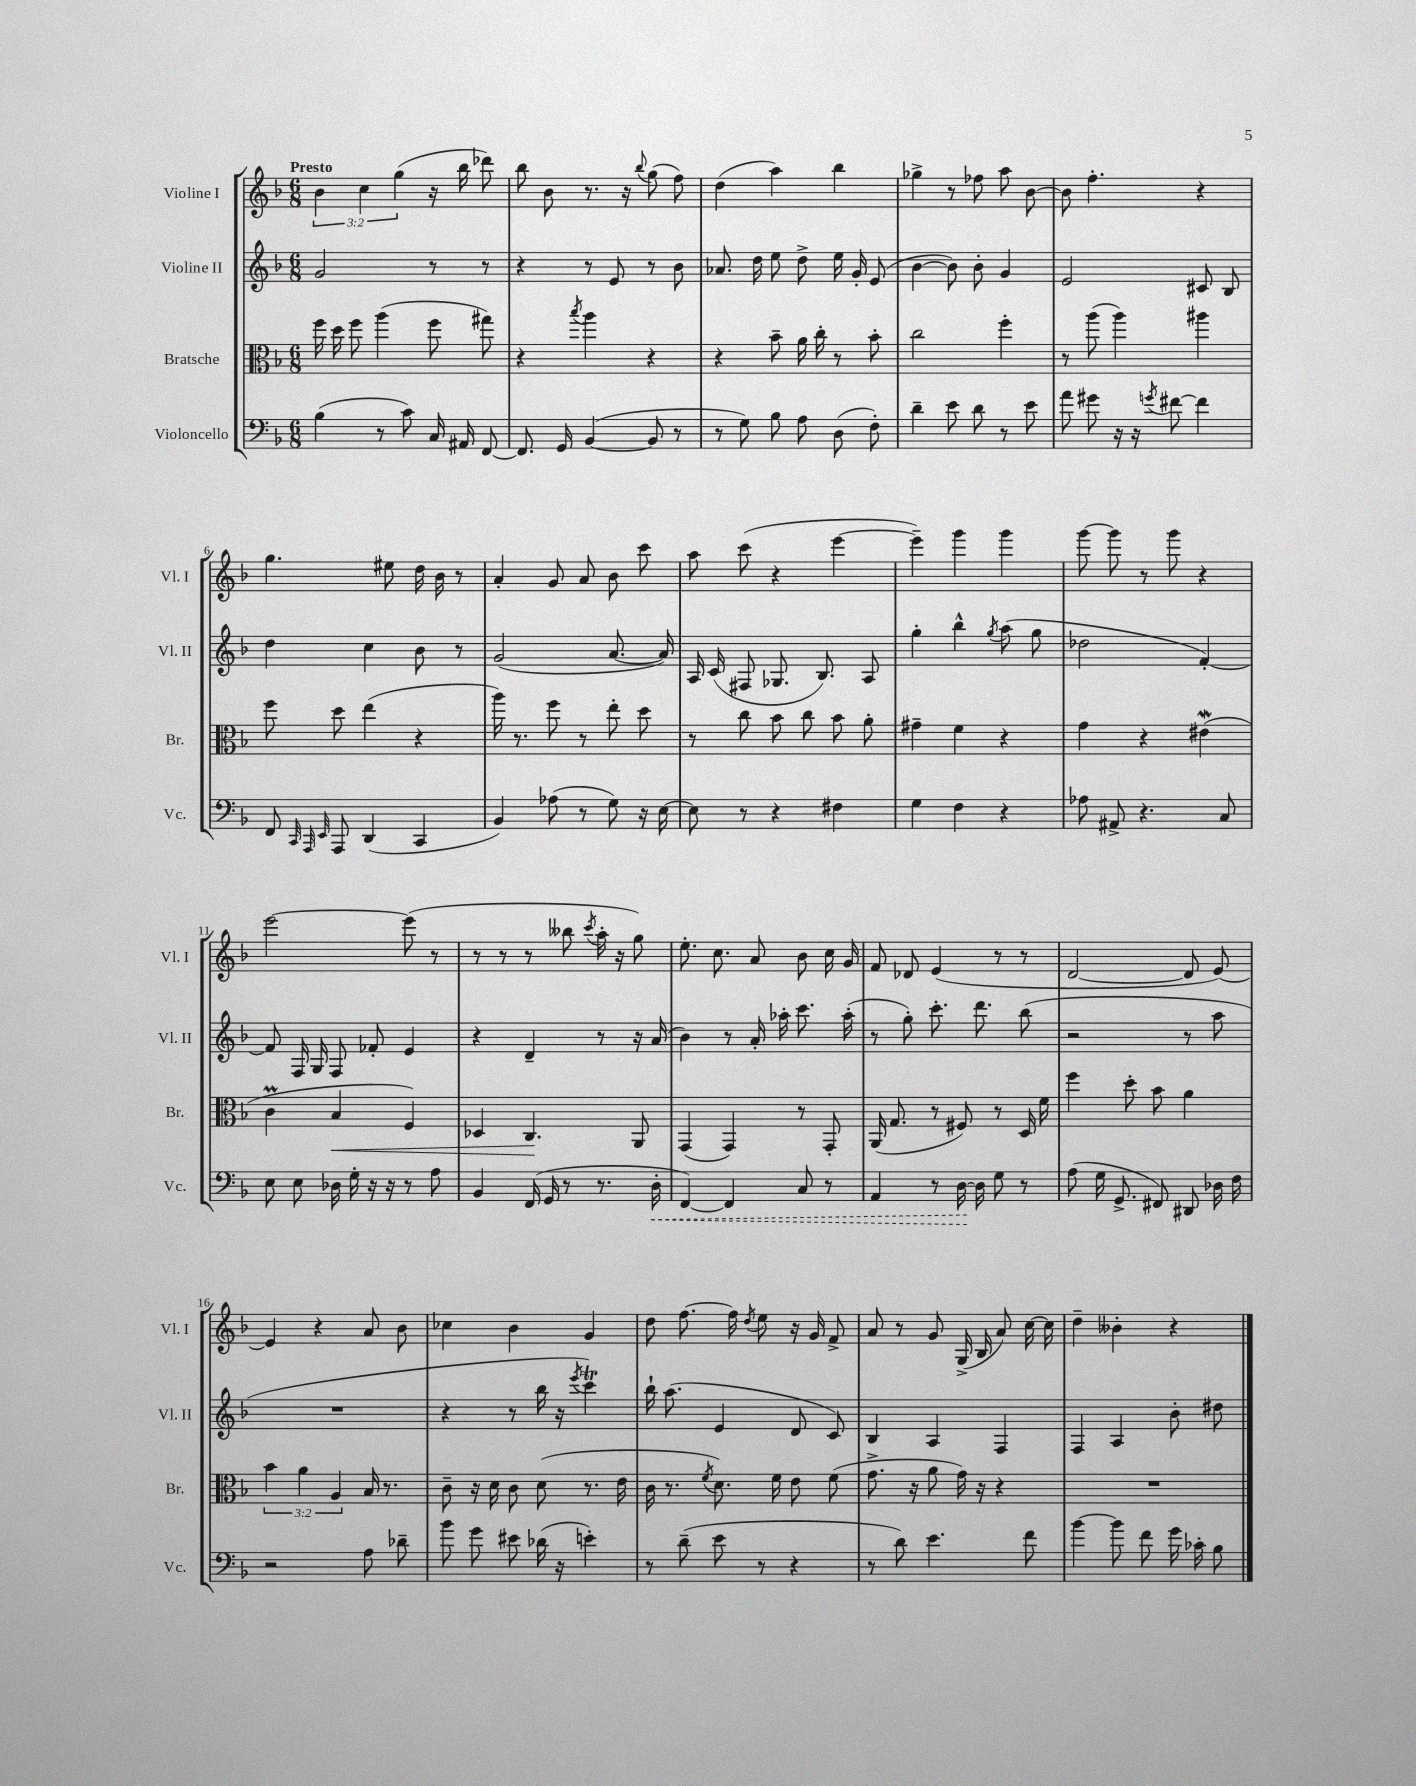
<<
\new StaffGroup <<
\new Staff = "s0" \with { instrumentName = "Violine I" shortInstrumentName = "Vl. I" } {
    \clef treble \key f \major \numericTimeSignature \time 6/8 \override Staff.TupletNumber.text = #tuplet-number::calc-fraction-text \tempo "Presto"
    \autoBeamOff \tuplet 3/2 { bes'4 c''4 g''4( } r16 bes''16 des'''8) |
    bes''8 bes'8 r8. r16 \appoggiatura { bes''8 } g''8( f''8) |
    d''4( a''4) bes''4 |
    ges''4-> r8 fes''8 a''8 bes'8~ |
    bes'8 f''4.-. r4 |
    g''4. eis''8 d''16 bes'16 r8 |
    a'4-. g'8 a'8 bes'8 c'''8 |
    a''8 c'''8( r4 e'''4~ |
    e'''4--) g'''4 g'''4 |
    g'''8~ g'''8 r8 g'''8 r4 |
    e'''2~ e'''8( r8 |
    r8 r8 r8 beses''8 \acciaccatura { c'''8 } a''16-. r16 g''8) |
    e''8.-. c''8. a'8 bes'8 c''16 g'16 |
    f'8 des'8 e'4( r8 r8 |
    d'2~ d'8 e'8~) |
    e'4 r4 a'8 bes'8 |
    ces''4 bes'4 g'4 |
    d''8 f''8.~ f''16 \acciaccatura { d''8 } e''8 r16 g'16 f'8-> |
    a'8 r8 g'8 g16->( bes16 a'8) c''16~ c''16 |
    d''4-- beses'4-. r4 \bar "|." |
}
\new Staff = "s1" \with { instrumentName = "Violine II" shortInstrumentName = "Vl. II" } {
    \clef treble \key f \major \numericTimeSignature \time 6/8
    \autoBeamOff g'2 r8 r8 |
    r4 r8 e'8 r8 bes'8 |
    aes'8. d''16 e''8 d''8-> e''16 g'16-. e'8( |
    bes'4~ bes'8) bes'8-. g'4 |
    e'2 cis'8 bes8 |
    d''4 c''4 bes'8 r8 |
    g'2( a'8.~ a'16) |
    a16 c'16( fis8 ges8. bes8.) a8 |
    g''4-. bes''4-^ \acciaccatura { g''8 } a''8( g''8 |
    des''2 f'4~-.) |
    f'8 f16 g16 f8 fes'8-. e'4 |
    r4 d'4-- r8 r16 a'16( |
    bes'4) r8 a'16-. aes''16-. c'''8. aes''16-.( |
    r8 g''8-.) c'''8.-. d'''8. bes''8( |
    r2 r8 a''8 |
    R2. |
    r4 r8 bes''16 r16 \acciaccatura { e'''8 } c'''4\trill) |
    bes''16-! a''8.( e'4 d'8 c'8) |
    bes4 a4 f4 |
    f4 a4 bes'8-. dis''8 \bar "|." |
}
\new Staff = "s2" \with { instrumentName = "Bratsche" shortInstrumentName = "Br." } {
    \clef alto \key f \major \numericTimeSignature \time 6/8 \override Staff.TupletNumber.text = #tuplet-number::calc-fraction-text
    \autoBeamOff f''16 d''16 f''8 a''4( f''8 gis''8) |
    r4 \acciaccatura { bes''8 } a''4 r4 |
    r4 bes'8-- a'16 c''16-. r8 bes'8-. |
    c''2 f''4-. |
    r8 a''8( a''4) ais''4 |
    f''8 d''8 e''4( r4 |
    a''16) r8. f''8 r8 e''8-. d''8 |
    r8 c''8 bes'8 c''8 bes'8 a'8-. |
    gis'4-- f'4 r4 |
    g'4 r4 eis'4\mordent( |
    c'4\prall bes4\< f4) |
    des4 c4.\! a,8 |
    g,4( g,4) r8 g,8-. |
    a,16( g8. r8 fis8) r8 d16 f'16 |
    f''4 d''8-. bes'8 a'4 |
    \tuplet 3/2 { bes'4 a'4 a4 } bes16 r8. |
    c'8-- r16 d'16 c'8 d'8( r8. e'16 |
    c'16 r8. \acciaccatura { f'8 } d'8.) f'16 e'8 f'8( |
    g'8.-> r16 a'8 g'16) r16 r4 |
    R2. \bar "|." |
}
\new Staff = "s3" \with { instrumentName = "Violoncello" shortInstrumentName = "Vc." } {
    \clef bass \key f \major \numericTimeSignature \time 6/8
    \autoBeamOff bes4( r8 c'8) c16 ais,16 f,8~ |
    f,8. g,16 bes,4~( bes,8 r8 |
    r8 g8) bes8 a8 d8( f8-.) |
    d'4-- e'8 d'8 r8 e'8 |
    a'8 gis'8 r16 r16 \acciaccatura { g'8 } fis'8~ fis'4 |
    f,8 \grace { c,32 a,,32 e,32 } a,,8 d,4( c,4 |
    bes,4) aes8( r8 g8) r16 e16~ |
    e8 r8 r4 fis4 |
    g4 f4 r4 |
    aes8 ais,8-> r4. c8 |
    e8 e8 des16 g16-. r16 r16 r8 a8 |
    bes,4 f,16( g,16 r8 r8. \once \override Hairpin.style = #'dashed-line d16-.\< |
    f,4~) f,4 c8 r8 |
    a,4 r8 d16~\! d16 g8 r8 |
    a8( g16 g,8.-> fis,8) dis,8 des16 f16 |
    r2 a8 des'8-- |
    bes'8 g'8 eis'8 des'16( r16 e'4-.) |
    r8 d'8--( e'8 r8 r4 |
    r8 d'8) e'4. f'8 |
    bes'4~ bes'8 f'8 g'16 ces'16-. bes8 \bar "|." |
}
>>
>>
